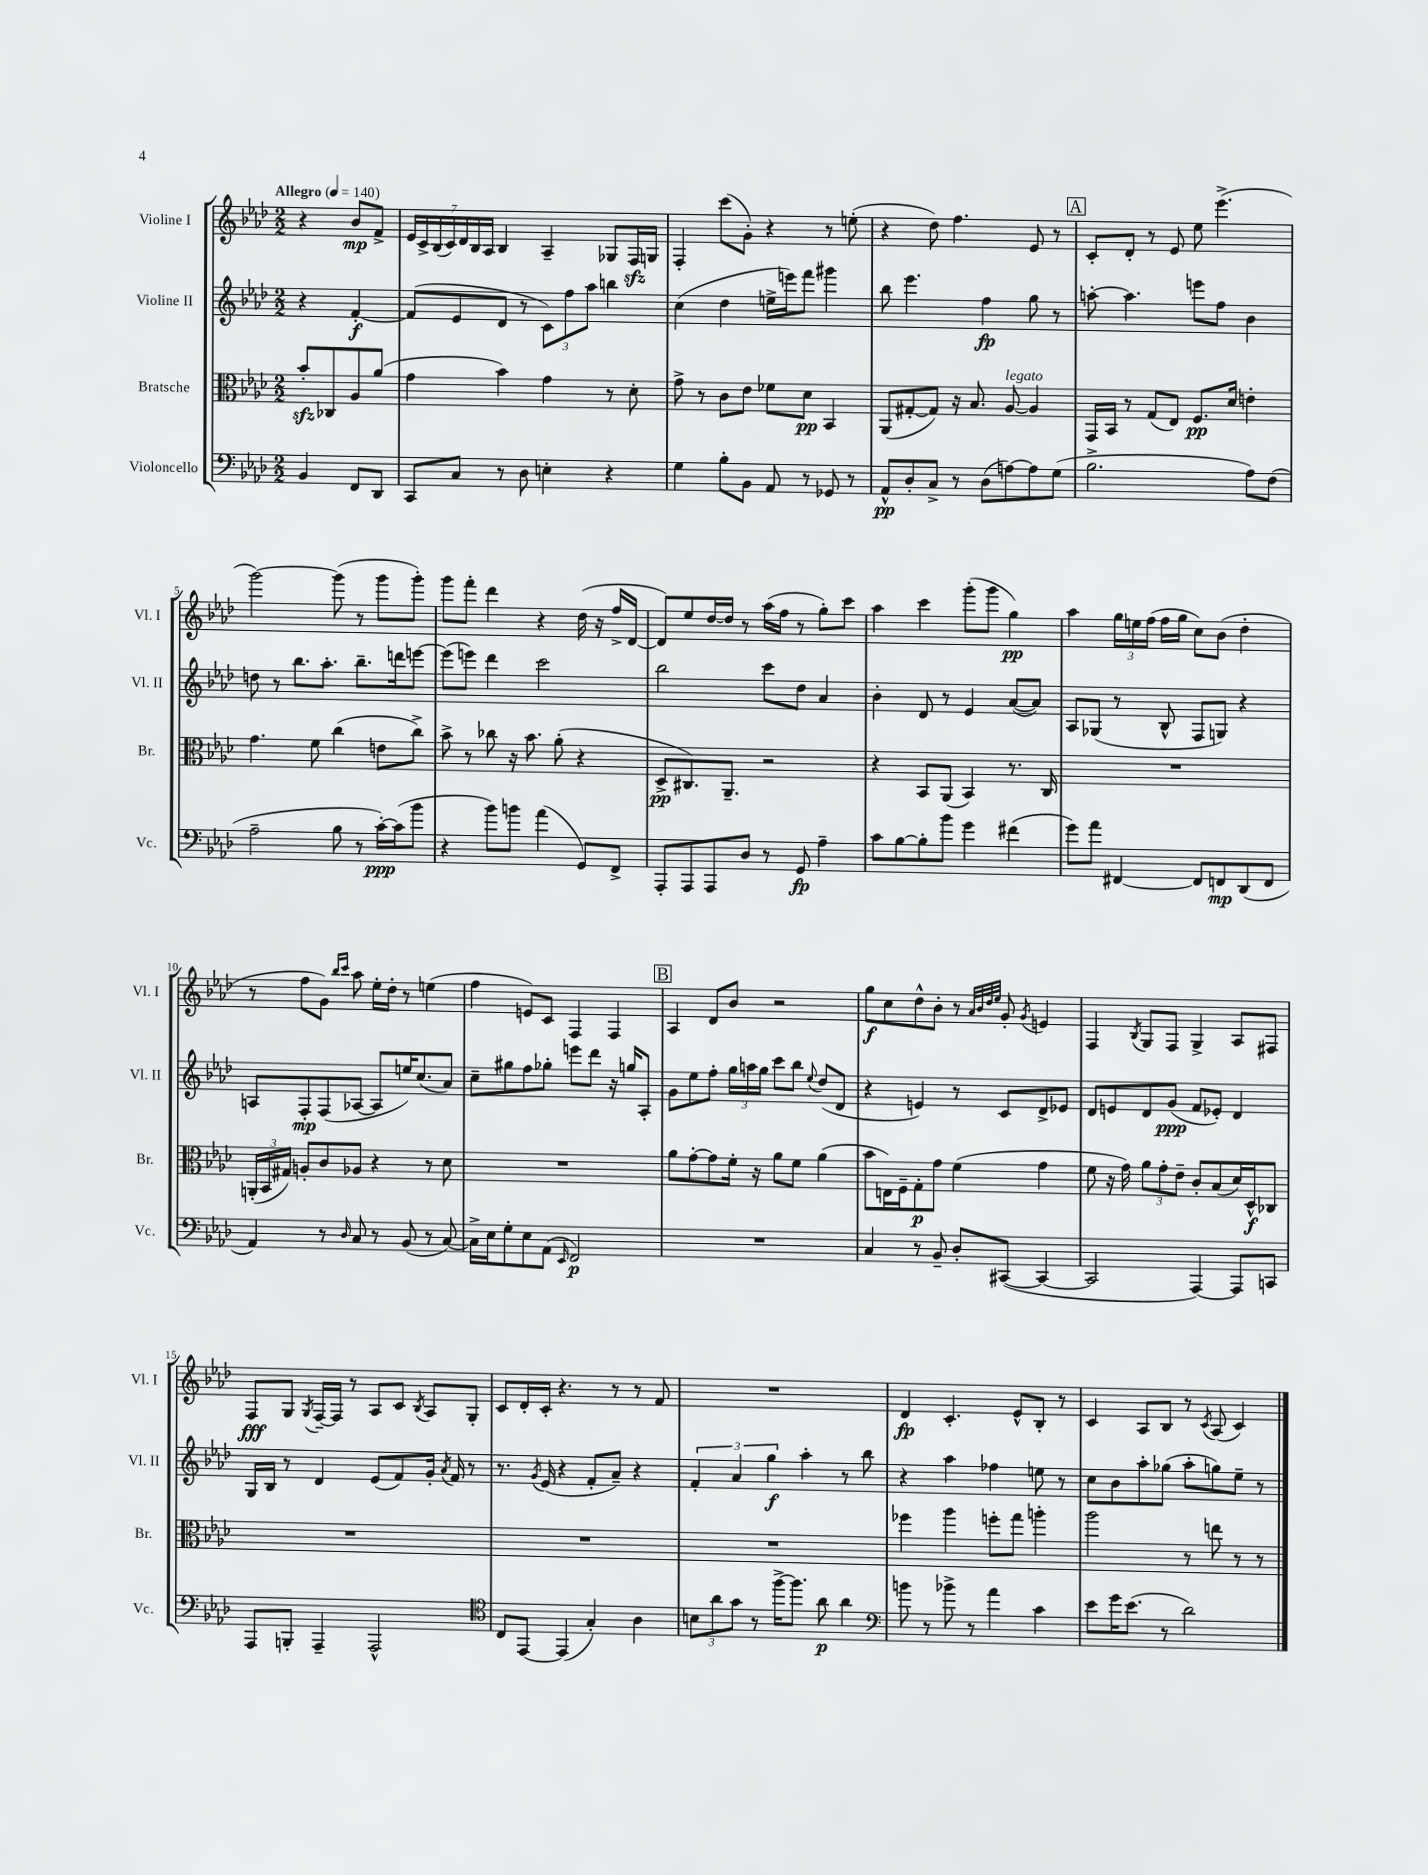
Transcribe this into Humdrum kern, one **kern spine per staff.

**kern	**kern	**kern	**kern
*staff4	*staff3	*staff2	*staff1
*clefF4	*clefC3	*clefG2	*clefG2
*k[b-e-a-d-]	*k[b-e-a-d-]	*k[b-e-a-d-]	*k[b-e-a-d-]
*M2/2	*M2/2	*M2/2	*M2/2
*MM140	*MM140	*MM140	*MM140
4BB-	8b-'	4r	4r
.	8C-	.	.
8FF	8A-	[4f'	8b-
8DD-	(8a-	.	8f^
=	=	=	=
8CC	4g	(8f]	28e-
.	.	.	28c^
.	.	.	(28B-
.	.	.	28c)
8C	.	8e-	.
.	.	.	28d-
.	.	.	28B-
.	.	.	28A-
8r	4b-)	8d-	4B-
8D-	.	8r	.
4E'	4g	12c)	4A-~
.	.	12ff	.
.	.	12aa-	.
4r	8r	4bb	8G-
.	8d-'	.	16F
.	.	.	16G
=	=	=	=
4G	8g^	(4cc	4F'
.	8r	.	.
8B-'	8c	4dd-	(8ccc
8BB-	8e-	.	8g')
8AA-	8f-	16ee^	4r
.	.	16eee)	.
8r	8d-	8fff	.
8GG-	4BB-	4ggg#	8r
8r	.	.	(8ee'
=	=	=	=
8AA-^^	(8AA-	8bb-	4r
8D-'	[8G#'	4.eee-	.
8C^	8G#])	.	8dd-)
8r	16r	.	4.ff
.	8.B-	.	.
(8D-	.	4ff	.
[8A)	[8A-	.	.
8A]	4A-]	8gg	8e-
(8G	.	8r	8r
=	=	=	=
2.B-^	16GG	[8aa'	8c'
.	16BB-	.	.
.	8r	4.aa]	8d-'
.	(8G	.	8r
.	8E-)	.	8e-
.	8.F	8eee	8ee-
.	.	8ff	(4.eee-^
.	16d-	.	.
8A-)	4e'	4b-	.
(8F	.	.	.
=	=	=	=
2A-~	4.g	8dd	[2ggg)
.	.	8r	.
.	.	8.bb-	.
.	8f	.	.
.	.	8.aa-'	.
8B-	(4cc	.	(8ggg]
8r	.	8.bb-~	8r
[16c')	8e	.	8ggg
(16c]	.	16ddd	.
8b-	8cc^)	[8eee	8ggg')
=	=	=	=
4r	8b-^	(8eee]	8ggg
.	8r	8eee)	8fff'
8b-)	8cc-	4ddd-	4ddd-
8b	16r	.	.
.	8.b-	.	.
(4a-	.	2ccc	4r
.	(8a-'	.	.
8GG)	4r	.	(16dd-
.	.	.	16r
8FF^	.	.	16ff^
.	.	.	[16d-
=	=	=	=
8AAA-'	8D-^	2bb-	8d-])
8AAA-	8.C#)	.	8ee-
8AAA-	.	.	[16dd-
.	8.AA-~	.	16dd-]
8D-	.	.	8r
8r	2r	8ccc	(16aa-
.	.	.	16ff
8GG	.	8dd-	8r
4A-~	.	4a-	8gg')
.	.	.	8ccc
=	=	=	=
8c	4r	4b-'	4aa-
[8B-	.	.	.
8B-']	8BB-	8d-	4ccc
8b-	(8AA-	8r	.
4g	4BB-)	4e-	(8ggg'
.	.	.	8ggg
(4f#	8.r	([8a-	4gg)
.	.	8a-])	.
.	16C	.	.
=	=	=	=
8g)	1r	8A-	4aa-
8a-	.	(8G-	.
[4FF#	.	8r	24gg
.	.	.	24ee
.	.	.	(24ff
.	.	8B-^^	16ff
.	.	.	16gg
8FF#]	.	8F	8cc)
8FF	.	8G)	(8b-
(8DD-	.	4r	4dd-'
8FF	.	.	.
=	=	=	=
4AA-)	(24AA'	8A	8r
.	24BB-	.	.
.	24G#)	.	.
.	8A'	8F'	8ff
8r	8c	(8F	8g)
.	.	.	16qqbb-
16qqD-	.	.	16qqccc
8C	8A-	[8A-	8aa-
8r	4r	8A-]	16ee-'
.	.	.	16dd-'
(8BB-	.	16ee)	8r
.	.	(8.cc	.
8r	8r	.	(4ee
[8C)	8d-	8a-)	.
=	=	=	=
16C^]	1r	8cc~	4ff
16E-	.	.	.
8G'	.	8gg#	.
8E-	.	8ff	8e)
(8AA-	.	8gg-'	8c
16qqEE-	.	.	.
2FF)	.	8eee	4F
.	.	8ddd-	.
.	.	16r	4F
.	.	16gg	.
.	.	8A-'	.
=	=	=	=
1r	8a-	8g	4A-
.	[8g'	8ee-	.
.	8g]	8ff'	8d-
.	16f'	24gg	8b-
.	.	24aa	.
.	16r	.	.
.	.	24gg	.
.	8a-	8ccc	2r
.	8f	8bb-	.
.	.	8qqee-	.
.	(4a-	(8dd-	.
.	.	8d-	.
=	=	=	=
4C	8b-	4r	8gg
.	16E)	.	8cc
.	16F~	.	.
8r	8G'	4e)	8dd-^^
8BB-~	8g	.	8b-'
8D-'	(4f	8r	8r
.	.	.	32qqa-
.	.	.	32qqb-
.	.	.	32qqdd-
.	.	.	32qqee-
([8CC#	.	8c	8g'
.	.	.	8qg
4CC#_	4g	8d-^	4e
.	.	8e-	.
=	=	=	=
2CC#]	8f	8d-	4F
.	16r	8e	.
.	16g)	.	.
.	.	.	8qB-
.	12a-	8d-	8G
.	12g'	.	.
.	.	(8g	8F
.	12e-~	.	.
[4AAA-)	8c'	8f	4G^
.	(8B-	8e-')	.
8AAA-]	16d-)	4d-	8A-
.	16D-^^	.	.
8CC	8C-	.	8F#
=	=	=	=
8AAA-	1r	16G	8F
.	.	16B-	.
8BBB'	.	8r	8G
.	.	.	8qG
4AAA-~	.	4d-	[16F~
.	.	.	16F]
.	.	.	8r
2AAA-^^	.	(8e-	8A-
.	.	8f)	8c
.	.	.	8qB-
.	.	16g'	8A-
.	.	8qa-	.
.	.	16f	.
.	.	8r	8G'
=	=	=	=
*clefC4	*	*	*
8C	1r	8.r	8c
[8EE-	.	.	16d-'
.	.	8qg	.
.	.	(16e-	16c'
(4EE-]	.	4r	4.r
4G')	.	8f'	.
.	.	8a-~)	8r
4A-	.	4r	8r
.	.	.	8f
=	=	=	=
12B	1r	6f'	1r
12a-	.	.	.
12g	.	6a-	.
8r	.	.	.
.	.	6gg	.
[16ff^	.	.	.
8.ff]	.	.	.
.	.	4aa-'	.
8a-	.	.	.
4a-	.	8r	.
.	.	8bb-	.
=	=	=	=
*clefF4	*	*	*
8b	4ff-	4r	4d-
8r	.	.	.
8b-^	4aa-	4aa-	4.c'
8r	.	.	.
4a-	8ff'	4ff-	.
.	8gg	.	8e-^^
4c	4aa'	8ee	8B-'
.	.	8r	8r
=	=	=	=
8e-	2aa-	8cc	4c
16g	.	8b-	.
(8.e-	.	.	.
.	.	8aa-'	8A-
8r	.	(8gg-	8B-
2d-)	8r	8aa-'	8r
.	.	.	8qc
.	8ee	8gg)	(8A-
.	8r	8ee-~	4c)
.	8r	8r	.
==	==	==	==
*-	*-	*-	*-
